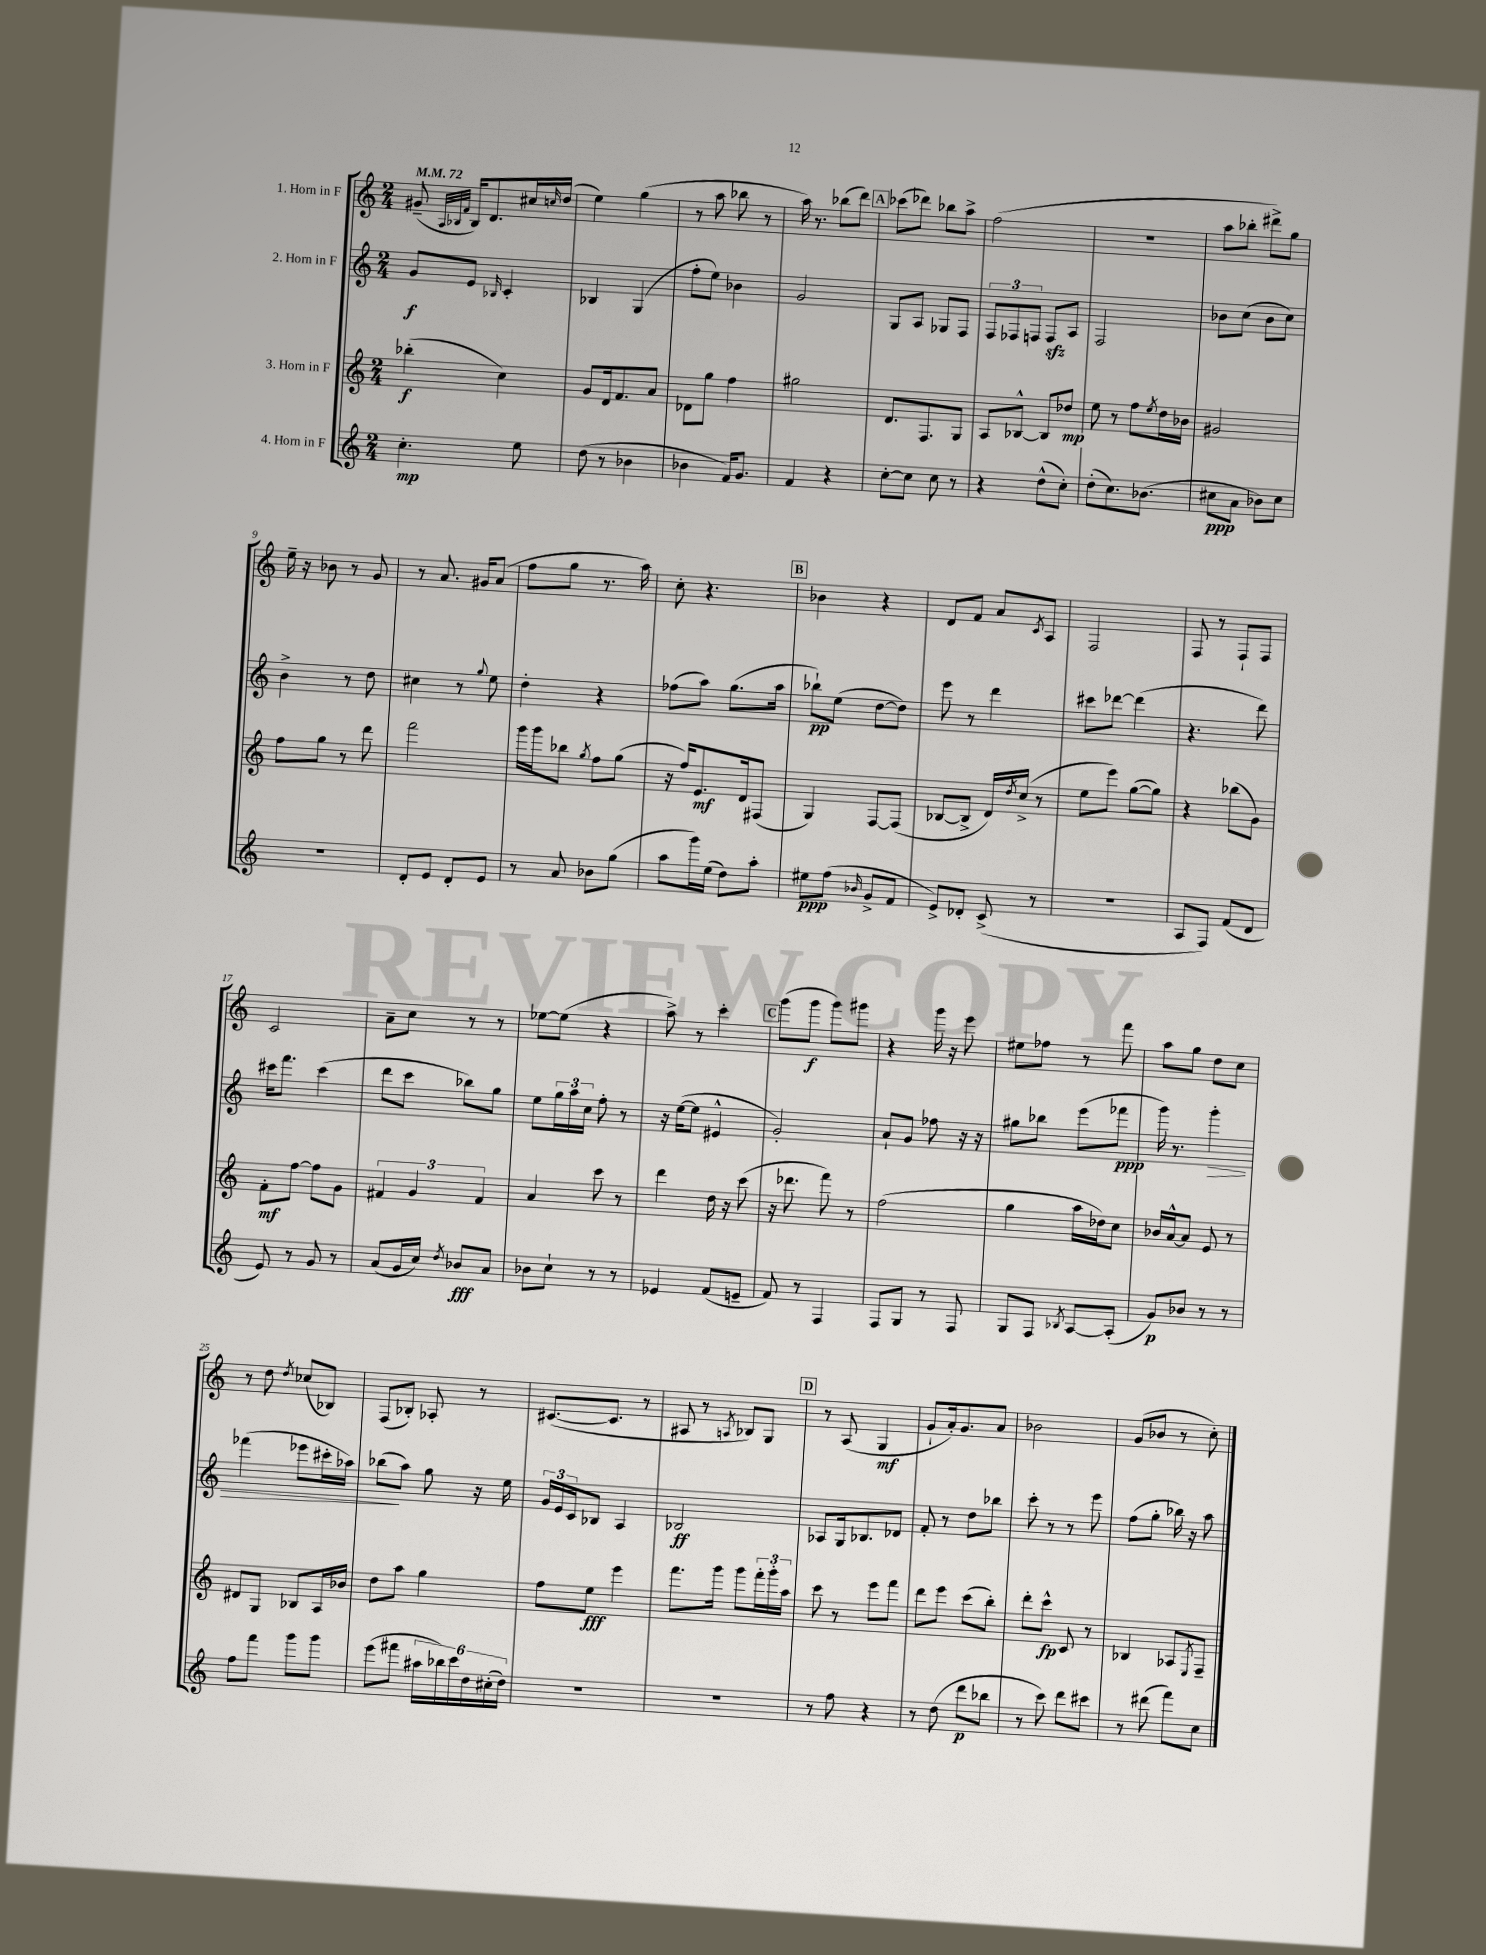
<<
\new StaffGroup <<
\new Staff = "s0" \with { instrumentName = "1. Horn in F" } {
    \clef treble \key c \major \numericTimeSignature \time 2/4 \tempo 4 = 72
    gis'8--( \grace { a32 bes32 f'32 } bes16) d'8. cis''16 \grace { c''16 } d''16( |
    e''4) g''4( |
    r8 a''8 bes''8 r8 |
    a''16) r8. bes''8( d'''8) |
    \mark \markup { \box "A" } ces'''8( des'''8) bes''8 a''8-> |
    f''2( |
    R2 |
    a''8 bes''8-. dis'''8->) g''8 |
    e''16-- r16 bes'8 r8 g'8 |
    r8 a'8. gis'16 a'8( |
    f''8 g''8 r8. a''16) |
    c''8-. r4. |
    \mark \markup { \box "B" } bes'4 r4 |
    d'8 f'8 a'8 \acciaccatura { c'8 } a8 |
    f2 |
    f8 r8 f8-! f8 |
    c'2 |
    a'8-- c''8 r8 r8 |
    ees''8~ ees''8( r4 |
    a''8->) r8 c'''4-. |
    \mark \markup { \box "C" } g'''8( g'''8\f g'''8) gis'''8 |
    r4 g'''16 r16 e'''8 |
    eis''8 fes''8 r8 f'''8 |
    a''8 g''8 d''8 c''8 |
    r8 d''8 \acciaccatura { d''8 } ces''8( bes8) |
    f8( bes8-.) aes8-. r8 |
    cis'8.~( cis'8. r8 |
    ais8 r8 \acciaccatura { a8 } bes8) g8 |
    \mark \markup { \box "D" } r8 a8( g4\mf |
    g'8-! a'16-.) g'8. a'8 |
    bes'2 |
    g'8( bes'8 r8 c''8-.) \bar "|." |
}
\new Staff = "s1" \with { instrumentName = "2. Horn in F" } {
    \clef treble \key c \major \numericTimeSignature \time 2/4
    g'8\f e'8 \grace { bes16 } c'4-. |
    bes4 g4( |
    f''8-. e''8) bes'4 |
    g'2 |
    \mark \markup { \box "A" } g8 a8 ges8 f8 |
    \tuplet 3/2 { f8 fes8 f8 } f8\sfz a8 |
    f2 |
    bes'8 c''8( bes'8 c''8) |
    b'4-> r8 d''8 |
    cis''4 r8 \appoggiatura { g''8 } e''8 |
    d''4-. r4 |
    fes''8( a''8) g''8.( a''16 |
    \mark \markup { \box "B" } bes''8-!\pp) e''8( d''8~ d''8) |
    e'''8 r8 d'''4 |
    cis'''8 des'''8~ des'''4( |
    r4. d'''8) |
    cis'''16 f'''8. cis'''4( |
    d'''8 c'''8 bes''8) g''8 |
    e''8 \tuplet 3/2 { g''16 a''16 c''16 } f''8-. r8 |
    r16 e''16~( e''8 eis'4-^ |
    \mark \markup { \box "C" } g'2-.) |
    a'8-! g'8 fes''8 r16 r16 |
    gis''8 bes''8 e'''8( fes'''8\ppp |
    g'''16) r8. g'''4-.\> |
    fes'''4( ees'''8 cis'''16-. aes''16) |
    bes''8\!( a''8) g''8 r16 e''16 |
    \tuplet 3/2 { g'16 e'16 c'16 } bes8 a4 |
    bes2\ff |
    \mark \markup { \box "D" } aes8 g16 bes8. des'8 |
    f'8-. r8 d''8 bes''8 |
    c'''8-. r8 r8 e'''8 |
    f''8( g''8-. bes''16) r16 a''8 \bar "|." |
}
\new Staff = "s2" \with { instrumentName = "3. Horn in F" } {
    \clef treble \key c \major \numericTimeSignature \time 2/4
    bes''4-.\f( c''4) |
    g'8 d'16 f'8. a'8 |
    des'8 g''8 f''4 |
    gis''2 |
    \mark \markup { \box "A" } d'8. f8. g8 |
    a8 bes8~-^ bes8 des''8\mp |
    e''8 r8 f''8 \acciaccatura { e''8 } d''16 bes'16 |
    gis'2 |
    f''8 g''8 r8 d'''8 |
    f'''2 |
    g'''16 g'''16 bes''8 \acciaccatura { g''8 } f''8 g''8( |
    r16 f''16) e'8.\mf d'16 fis8( |
    \mark \markup { \box "B" } g4) f8~ f8( |
    bes8~ bes8-> d'16) \acciaccatura { d''8 } c''16->( r8 |
    e''8 e'''8) g''8~( g''8) |
    r4 bes''8( g'8) |
    f'8-.\mf f''8~ f''8 g'8 |
    \tuplet 3/2 { fis'4 g'4 fis'4 } |
    a'4 c'''8 r8 |
    d'''4 d''16 r16 c'''8( |
    \mark \markup { \box "C" } r16 des'''8. f'''8) r8 |
    f''2( |
    g''4 a''16 des''16) c''8 |
    bes'16 a'16~-^ a'8 e'8 r8 |
    dis'8 g8 bes8 a16 bes'16 |
    d''8 a''8 g''4 |
    f''8 e''8\fff e'''4 |
    f'''8. g'''16 g'''8 \tuplet 3/2 { f'''16-. g'''16-. a''16 } |
    \mark \markup { \box "D" } c'''8 r8 e'''8 f'''8 |
    d'''8 e'''8 c'''8( b''8-.) |
    d'''8-. c'''8-^\fp c'8 r8 |
    bes4 aes8 \acciaccatura { e8 } f8-- \bar "|." |
}
\new Staff = "s3" \with { instrumentName = "4. Horn in F" } {
    \clef treble \key c \major \numericTimeSignature \time 2/4
    c''4.-.\mp e''8 |
    d''8( r8 bes'4 |
    bes'4 f'16) g'8. |
    f'4 r4 |
    \mark \markup { \box "A" } c''8~-. c''8 c''8 r8 |
    r4 d''8-^( c''8-.) |
    d''8-.( c''8.) bes'8.( |
    cis''8\ppp a'8 bes'8) cis''8 |
    R2 |
    d'8-. e'8 d'8-. e'8 |
    r8 a'8 bes'8 g''8( |
    a''8 g'''16) e''16( d''8) a''8-. |
    \mark \markup { \box "B" } eis''8\ppp f''8( \grace { bes'16 } g'8-> f'8 |
    e'8->) des'8-. c'8->( r8 |
    R2 |
    a8 f8) f'8( d'8 |
    e'8) r8 g'8 r8 |
    a'8( g'16 c''16) \acciaccatura { d''8 } bes'8\fff a'8 |
    bes'8 c''8-! r8 r8 |
    ees'4 f'8( e'8-- |
    \mark \markup { \box "C" } f'8) r8 f4 |
    f8 g8 r8 f8 |
    g8 f8 \acciaccatura { bes8 } a8~ a8-.( |
    g'8\p) bes'8 r8 r8 |
    f''8 f'''8 g'''8 g'''8 |
    e'''8( fis'''8 \tuplet 6/4 { ais''16 bes''16) c'''16 d''16 cis''16-.( d''16) } |
    R2 |
    R2 |
    \mark \markup { \box "D" } r8 f''8 r4 |
    r8 d''8( d'''8\p bes''8 |
    r8 c'''8) d'''8 cis'''8 |
    r8 dis'''8( f'''8) c''8 \bar "|." |
}
>>
>>
